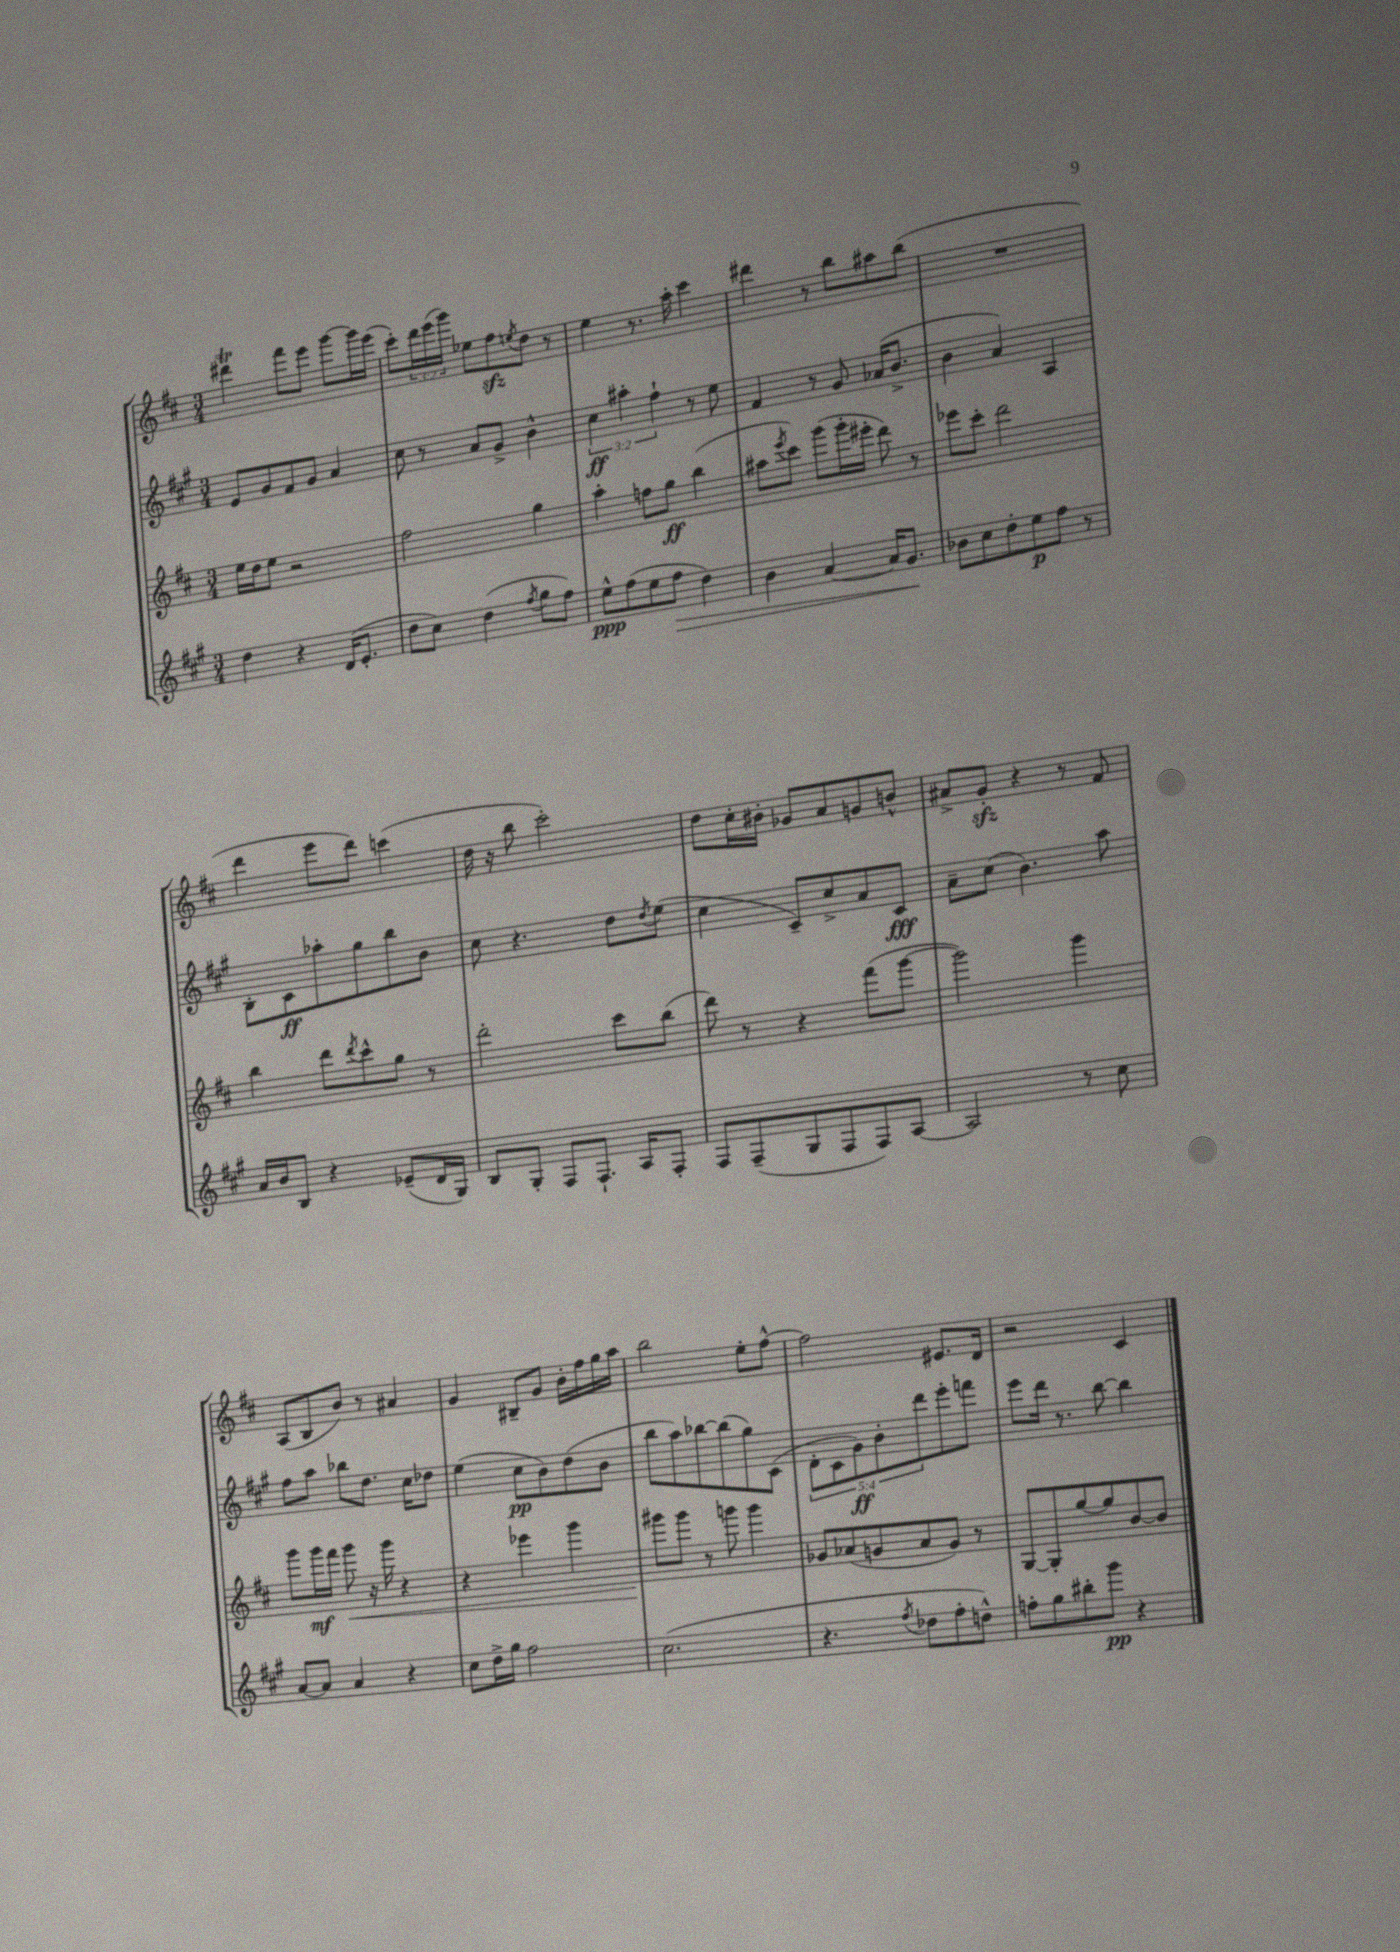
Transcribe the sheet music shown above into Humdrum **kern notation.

**kern	**kern	**kern	**kern
*staff4	*staff3	*staff2	*staff1
*clefG2	*clefG2	*clefG2	*clefG2
*k[f#c#g#]	*k[f#c#]	*k[f#c#g#]	*k[f#c#]
*M3/4	*M3/4	*M3/4	*M3/4
4dd\	16ee\LL	8e/L	4ddd#\
.	16dd\J	.	.
.	8ee\J	8g#/	.
4r	2r	8f#/	8fff#\L
.	.	8g#/J	8eee\J
(16d/LK	.	4a/	[8ggg\L
8.e'/J	.	.	.
.	.	.	16ggg\]L
.	.	.	(16eee\JJ
=	=	=	=
8dd\L	2ff#\	8cc#\	8ccc#'\L)
8cc#\J)	.	8r	24ddd\L
.	.	.	(24eee\
.	.	.	24ggg\JJ)
(4dd\	.	8a/L	8ee-\L
.	.	8g#^/J	8ff#\
8qff#/	.	.	8qee/
8gg#\L	4gg\	4b^^\	8dd\J
8ff#\J)	.	.	8r
=	=	=	=
8ee^^\L	4aa'\	6cc#\	4ee\
(8ff#\	.	.	.
.	.	6aa#'\	.
8ee\	8ff\L	.	8.r
.	.	6ff#`\	.
8ff#\J	8gg\J	.	.
.	.	.	16aa'\
4dd\)	(4bb\	8r	4ccc#\
.	.	8ee\	.
=	=	=	=
4b\	8aa#\L	4f#/	4ddd#\
.	8qeee/	.	.
.	8ccc#\J)	.	.
[4a/	(8ggg\L	8r	8r
.	16ggg'\L	8g#/	8bb\L
.	16eee#'\JJ	.	.
16a/]LK	8ddd\)	(16a-/LK	8aa#\
8.g#/J	.	8.b^/J	.
.	8r	.	(8bb\J
=	=	=	=
8b-\L	8eee-\L	4b\	2.r
8cc#\	8ccc#'\J	.	.
8dd'\	2ddd\	4a/)	.
8ee\	.	.	.
8ff#\J	.	4A/	.
8r	.	.	.
=	=	=	=
16a/LL	4bb\	8B'\L	4ddd\
16b/J	.	.	.
8B/J	.	8c#\	.
4r	8ddd\L	8aa-'\	8eee\L
.	8qddd/	.	.
.	8ccc#^^\	8gg#\	8ddd\J)
(8e-~/L	8gg\J	8bb\	(4ccc\
16d/L	8r	8b\J	.
16G#/JJ)	.	.	.
=	=	=	=
8B/L	2ddd'\	8cc#\	16dd\
.	.	.	16r
8G#'/J	.	4.r	8bb\
8F#/L	.	.	2ccc#'\)
8.F#`/J	.	.	.
.	8ccc#\L	8dd\L	.
16A/LK	.	.	.
.	.	8qdd/	.
8F#'/J	(8bb\J	(8ee\J	.
=	=	=	=
8F#/L	8ddd\)	4cc#\	8dd\L
(8F#~/	8r	.	16cc#'\L
.	.	.	16b#'\JJ
8G#/	4r	8c#~/L)	8g-/L
8F#/	.	8cc#^/	8a/
8F#/)	(8fff#\L	8a/	8g/
[8A/J	[8ggg\J	8c#/J	8b^^/J
=	=	=	=
2A/]	2ggg\])	8a~\L	8a#^/L
.	.	(8cc#\J	8g'/J
.	.	4.b\)	4r
8r	4ggg\	.	8r
8cc#\	.	8aa\	8f#/
=	=	=	=
[8a/L	8ggg\L	8ff#\L	(8A/L
8a/]J	16ggg\L	8aa\J	8B/
.	16fff#\JJ	.	.
4a/	8ggg\	8bb-\L	8b/J)
.	16r	8.dd\J	8r
.	16ggg\	.	.
4r	4r	.	4a#/
.	.	16cc#\LK	.
.	.	8dd-\J	.
=	=	=	=
8cc#\L	4r	(4ee\	4g/
16dd^\L	.	.	.
16gg#\JJ	.	.	.
2ff#\	4eee-\	8cc#\L	8B#~/L
.	.	8b\)	8g/J
.	4ggg\	(8dd\	16b'\LL
.	.	.	16ff#\
.	.	8b\J	16gg\
.	.	.	16aa\JJ
=	=	=	=
(2.cc#\	8ggg#\L	8bb\L	2bb\
.	8ggg#\J	8aa\)	.
.	8r	[8bb-\	.
.	8ggg\	(8bb-\]	.
.	4ggg\	8gg#\)	8ee'\L
.	.	(8c#\J	[8ff#^^\J
=	=	=	=
4.r	8g-/L	10d'\L	2ff#\]
.	.	10c#\	.
.	(8a-/	.	.
.	.	10g#\)	.
.	8g/	.	.
.	.	10b'\	.
8qff#/	.	.	.
8dd-\L	8a-/	.	.
.	.	10ddd\	.
8ff#'\	8g/J)	8eee'\	8.e#/L
8dd^^\J)	8r	8fff\J	.
.	.	.	16d/Jk
=	=	=	=
8ff'\L	[8G/L	8eee\L	2r
8gg#\	8G'/]	16ddd\Jk	.
.	.	8.r	.
8bb#'\	[8gg/	.	.
8ggg#\J	8gg/]	[8bb\	.
4r	[8b/	4bb\]	4c#/
.	8b/]J	.	.
==	==	==	==
*-	*-	*-	*-
